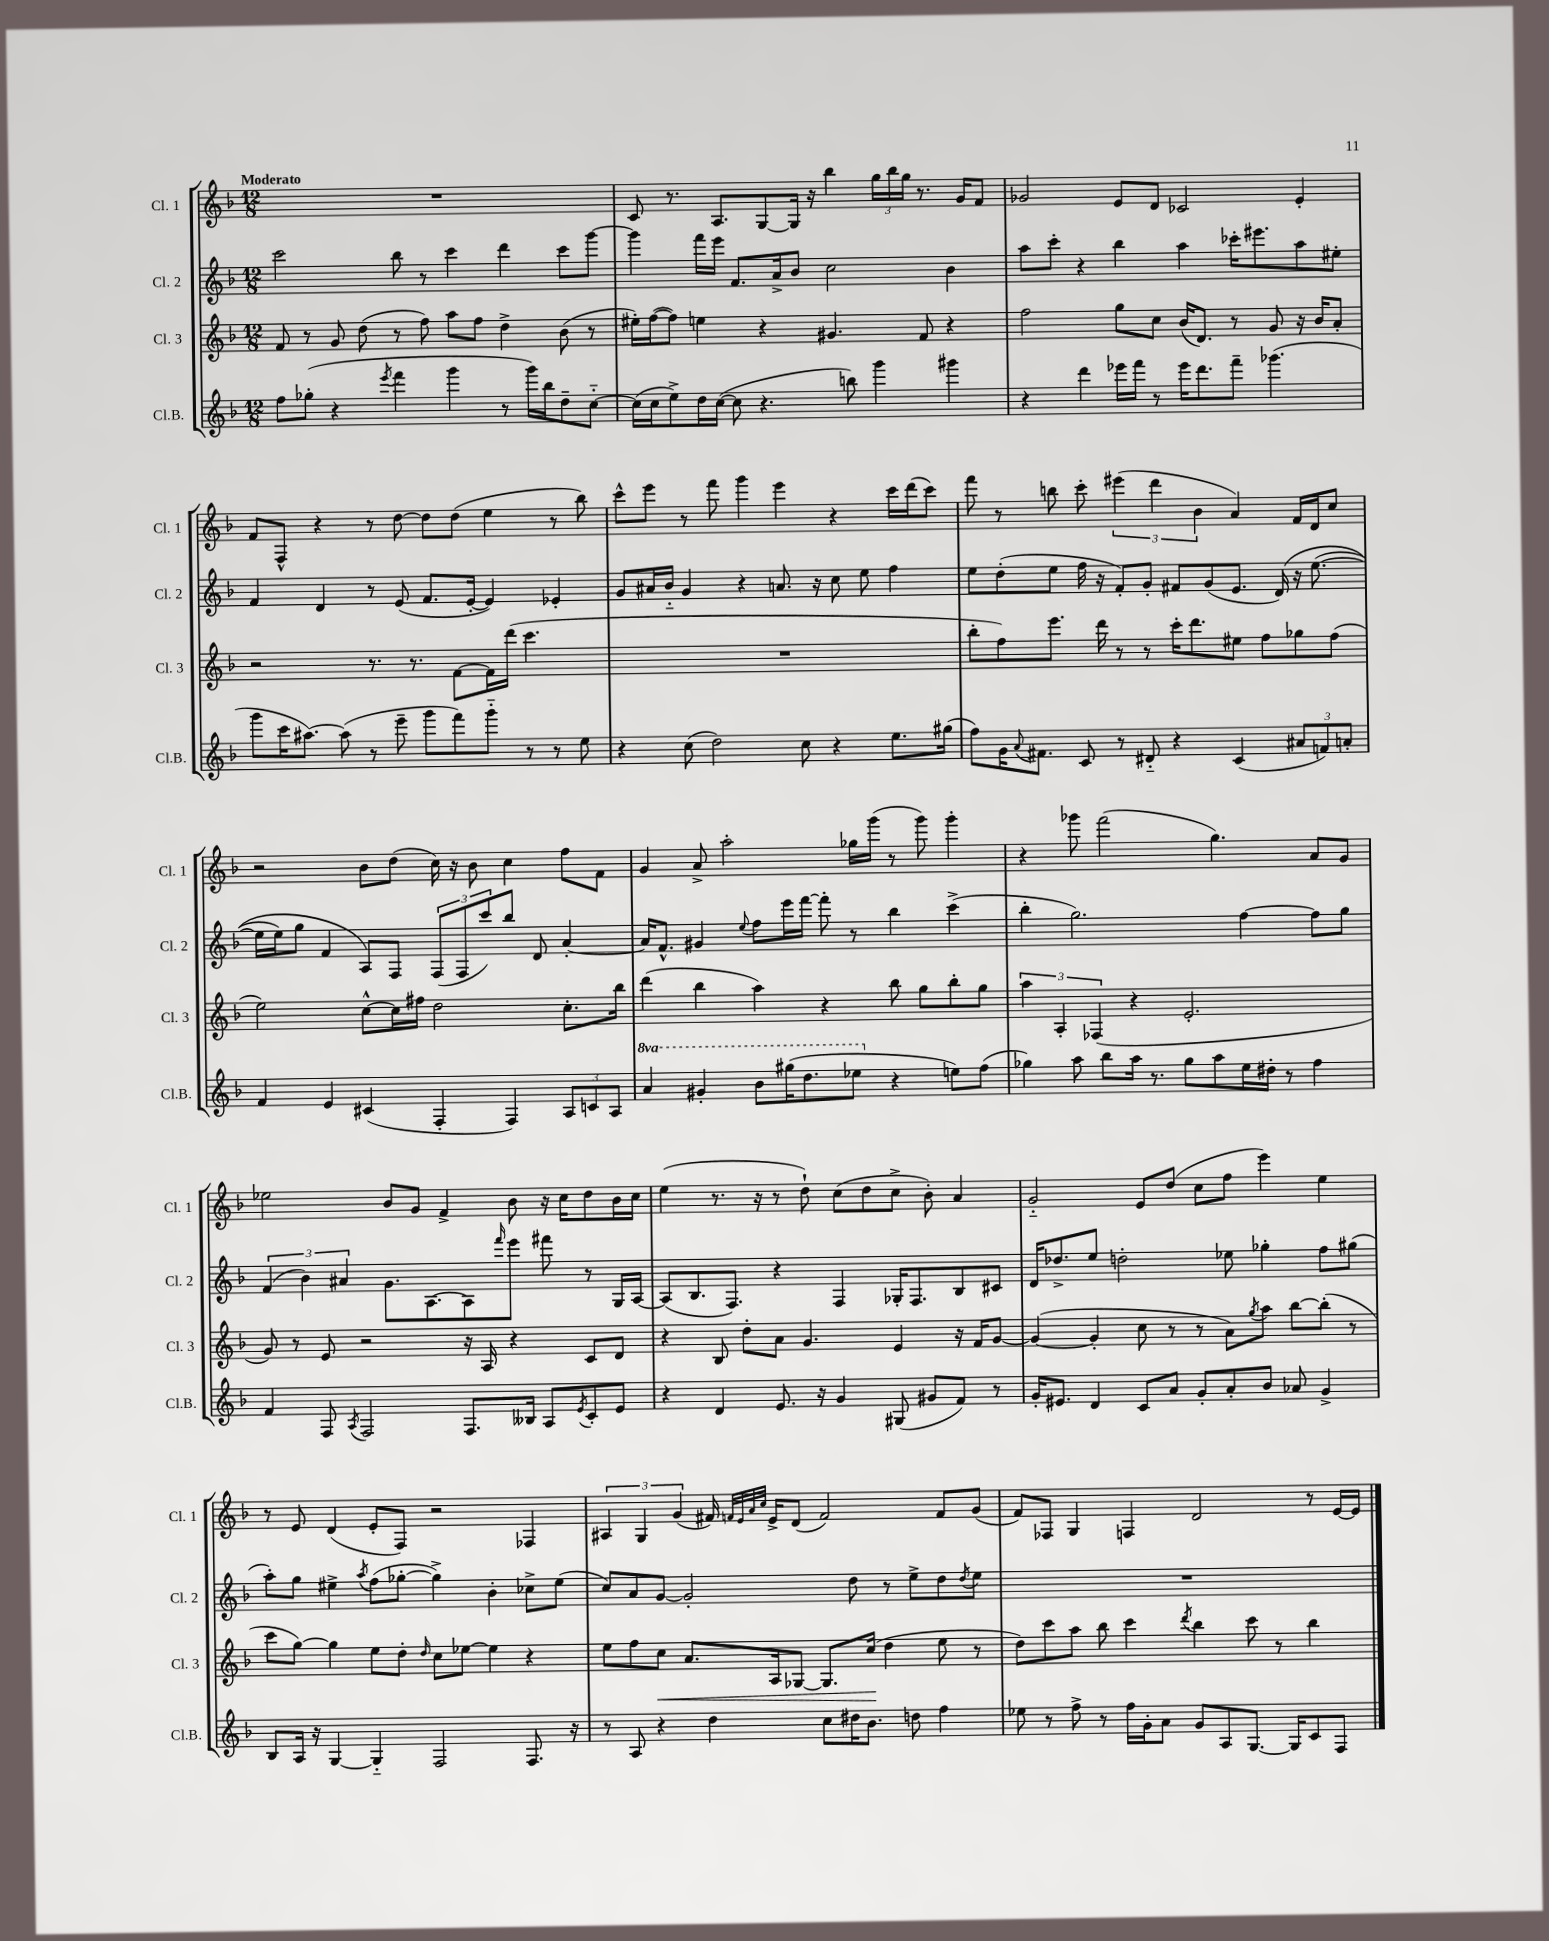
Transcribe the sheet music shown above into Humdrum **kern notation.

**kern	**kern	**kern	**kern
*staff4	*staff3	*staff2	*staff1
*clefG2	*clefG2	*clefG2	*clefG2
*k[b-]	*k[b-]	*k[b-]	*k[b-]
*M12/8	*M12/8	*M12/8	*M12/8
8ff	8f	2ccc	1.r
(8gg-'	8r	.	.
4r	8g	.	.
.	(8dd	.	.
8qeee	.	.	.
4fff	8r	8bb-	.
.	8ff)	8r	.
4ggg	8aa	4ccc	.
.	8ff	.	.
8r	4dd^	4ddd	.
16ggg)	.	.	.
16bb-	.	.	.
8dd~	(8b-	8ccc	.
[8cc'~	8r	[8ggg	.
=	=	=	=
(16cc]	16ee#')	4ggg]	8c
16cc	([16ff	.	.
8ee^)	8ff])	.	8.r
16dd	4ee	16fff	.
([16cc	.	16eee	8.A
8cc]	.	8.f	.
4.r	4r	.	[8G
.	.	16a^	.
.	.	8b-	16G]
.	.	.	16r
.	4.g#	2cc	4bb-
8bb)	.	.	.
4ggg	.	.	24gg
.	.	.	24bb-
.	.	.	24gg
.	8f	.	8.r
4ggg#	4r	4b-	.
.	.	.	16g
.	.	.	8f
=	=	=	=
4r	2ff	8aa	2g-
.	.	8ccc'	.
4ddd	.	4r	.
16eee-	8gg	4bb-	8e
16fff	.	.	.
8r	8cc	.	8d
16eee-	(16b-	4aa	2c-
8.ddd	8.d)	.	.
8fff~	8r	16ccc-'	.
.	.	8.eee#	.
(4.ggg-	8g	.	.
.	16r	8aa	4e'
.	16b-	.	.
.	8a'	8ee#'	.
=	=	=	=
8ggg	2r	4f	8f
16ccc	.	.	8F^^
[8.aa#)	.	.	.
.	.	4d	4r
(8aa#]	.	.	.
8r	8.r	8r	8r
8eee~	.	(8e	[8dd
.	8.r	.	.
8ggg	.	8.f	8dd]
8fff)	[8f	.	(8dd
.	.	[16e'	.
8ggg'~	16f]	4e])	4ee
.	(16ddd	.	.
8r	4.ccc	.	.
8r	.	4e-'	8r
8ee	.	.	8bb-)
=	=	=	=
4r	1.r	8g	8ccc^^
.	.	16a#	8eee
.	.	16b-'~	.
(8cc	.	4g	8r
2dd)	.	.	8fff
.	.	4r	4ggg
.	.	8.a	4eee
8cc	.	.	.
.	.	16r	.
4r	.	8cc	4r
.	.	8ee	.
8.ee	.	4ff	16ccc
.	.	.	(16ddd
.	.	.	8ccc)
(16gg#	.	.	.
=	=	=	=
8ff)	8bb-'	8ee	8fff
16g	8ff)	(8dd'	8r
8qqa	.	.	.
8.f#	.	.	.
.	8.eee	8ee	8bb
8c	.	16ff	8ccc'
.	16ddd	16r	.
8r	8r	8f')	(6eee#
8d#'~	8r	8g'	.
.	.	.	6ddd
4r	16ccc'	8f#	.
.	8.ddd	.	.
.	.	.	6b-
.	.	(8g	.
(4c	8ee#	8.e	4a)
.	8ff	.	.
.	.	&(16d)	.
12a#	8gg-	16r	16f
.	.	([8.ee	16d
12f)	.	.	.
.	(8ff	.	8cc
12a'	.	.	.
=	=	=	=
4f	2ee)	16ee]	2r
.	.	16ee)	.
.	.	8gg	.
4e	.	4f	.
(4c#	[8cc^^	8A&)	8b-
.	16cc]	8F	(8dd
.	16ff#	.	.
4F'	2dd	(12F	16cc)
.	.	.	16r
.	.	12F	.
.	.	.	8b-
.	.	12ccc)	.
4F)	.	8bb-	4cc
.	.	8d	.
12A	8.cc'	[4a'	8ff
12c	.	.	.
.	.	.	8f
12A	.	.	.
.	16bb-	.	.
=	=	=	=
4aa	(4ddd	16a]	4g
.	.	8.f^^	.
4gg#'	4bb-	4g#	8a^
.	.	.	2aa'
.	.	8qqee	.
8bb-	4aa)	8ff	.
(16ggg#	.	16eee	.
8.ddd	.	[16fff	.
.	4r	8fff']	.
8eee-	.	8r	16gg-
.	.	.	(16ggg
4r	8bb-	4bb-	8r
.	8gg	.	8ggg)
8ee)	8bb-'	(4ccc^	4ggg'
(8ff	8gg	.	.
=	=	=	=
4gg-)	6aa	4bb-'	4r
.	6A'	.	.
8aa	.	2.gg)	8ggg-
.	(6F-	.	.
8bb-	.	.	(2fff
16aa	4r	.	.
8.r	.	.	.
8gg-	2.e'	.	.
8aa	.	.	4.gg)
16ee	.	[4ff	.
16dd#'	.	.	.
8r	.	.	.
4ff	.	8ff]	8a
.	.	8gg	8g
=	=	=	=
4f	8g)	(6f	2ee-
.	8r	.	.
.	.	6b-)	.
8F	8e	.	.
.	.	6a#	.
8qA	.	.	.
2F	2r	.	.
.	.	8.g	8b-
.	.	.	8g
.	.	[8.A	.
.	.	.	4f^
8.F	16r	8A]	.
.	16A	.	.
.	.	16qqfff	.
.	4r	8eee	8b-
16B--	.	.	.
8A	.	8fff#	16r
.	.	.	16cc
8qe	.	.	.
8c'	8c	8r	8dd
8e	8d	16G	16b-
.	.	[16A	16cc
=	=	=	=
4r	4r	(8A]	(4ee
.	.	8.B-	.
4d	8B-	.	8.r
.	.	8.F)	.
.	8dd'	.	.
.	.	.	16r
8.e	8a	4r	8r
.	4.g	.	8dd`)
16r	.	.	.
4g	.	4F	(8cc
.	.	.	8dd
(8G#	4e	16G-'	8cc^
.	.	8.F	.
8g#	.	.	8b-')
8f)	16r	8B-	4a
.	16f	.	.
8r	[8g	8c#	.
=	=	=	=
16g'	(4g_	16d	2g'~
8.e#	.	8.dd-^	.
4d	4g']	8ee	.
.	.	2dd'	.
8c	8cc	.	8e
8a	8r	.	(8dd
8g'	8r	.	8cc
8a'	8a)	8ee-	8ff
.	8qgg	.	.
8b-	8aa	4gg-'	4eee)
8a-	[8bb-	.	.
4g^	(8bb-']	8ff	4ee
.	8r	(8gg#	.
=	=	=	=
8B-	8ccc	8aa')	8r
16A	[8gg)	8gg	8e
16r	.	.	.
[4G	4gg]	4ee#^	(4d
.	.	8qaa	.
4G'~]	8ee	(8ff	8e'
.	8dd'	[8gg-'	8F)
.	16qqdd	.	.
2F	8cc	4gg-^])	2r
.	[8ee-	.	.
.	4ee-]	4b-'	.
8.F	4r	8cc-^	4F-
.	.	(8ee#	.
16r	.	.	.
=	=	=	=
8r	8ee	8cc)	6A#
8A	8ff	8a	.
.	.	.	6G
4r	8cc	[8g	.
.	.	.	(6g
.	8.a	2g']	.
4dd	.	.	16f#)
.	.	.	32qqf
.	.	.	32qqe
.	.	.	32qqa
.	.	.	32qqcc
.	16A	.	16e^
.	[8G-	.	(8d
8cc	8.G-]	.	2f)
16dd#	.	8dd	.
8.b-	(16cc	.	.
.	4dd	8r	.
8dd	.	8ee^	.
4ff	8ee	8dd	8f
.	.	8qdd	.
.	8r	8ee	(8g
=	=	=	=
8ee-	8dd)	1.r	8f)
8r	8ccc	.	8F-
8ff^	8aa	.	4G
8r	8bb-	.	.
16ff	4ccc	.	4F
16g'	.	.	.
8a	.	.	.
.	8qddd	.	.
8g	4bb-	.	2d
8A	.	.	.
[8.G	8ccc	.	.
.	8r	.	.
16G]	.	.	.
8c	4bb-	.	8r
8F	.	.	[16e
.	.	.	16e]
==	==	==	==
*-	*-	*-	*-
